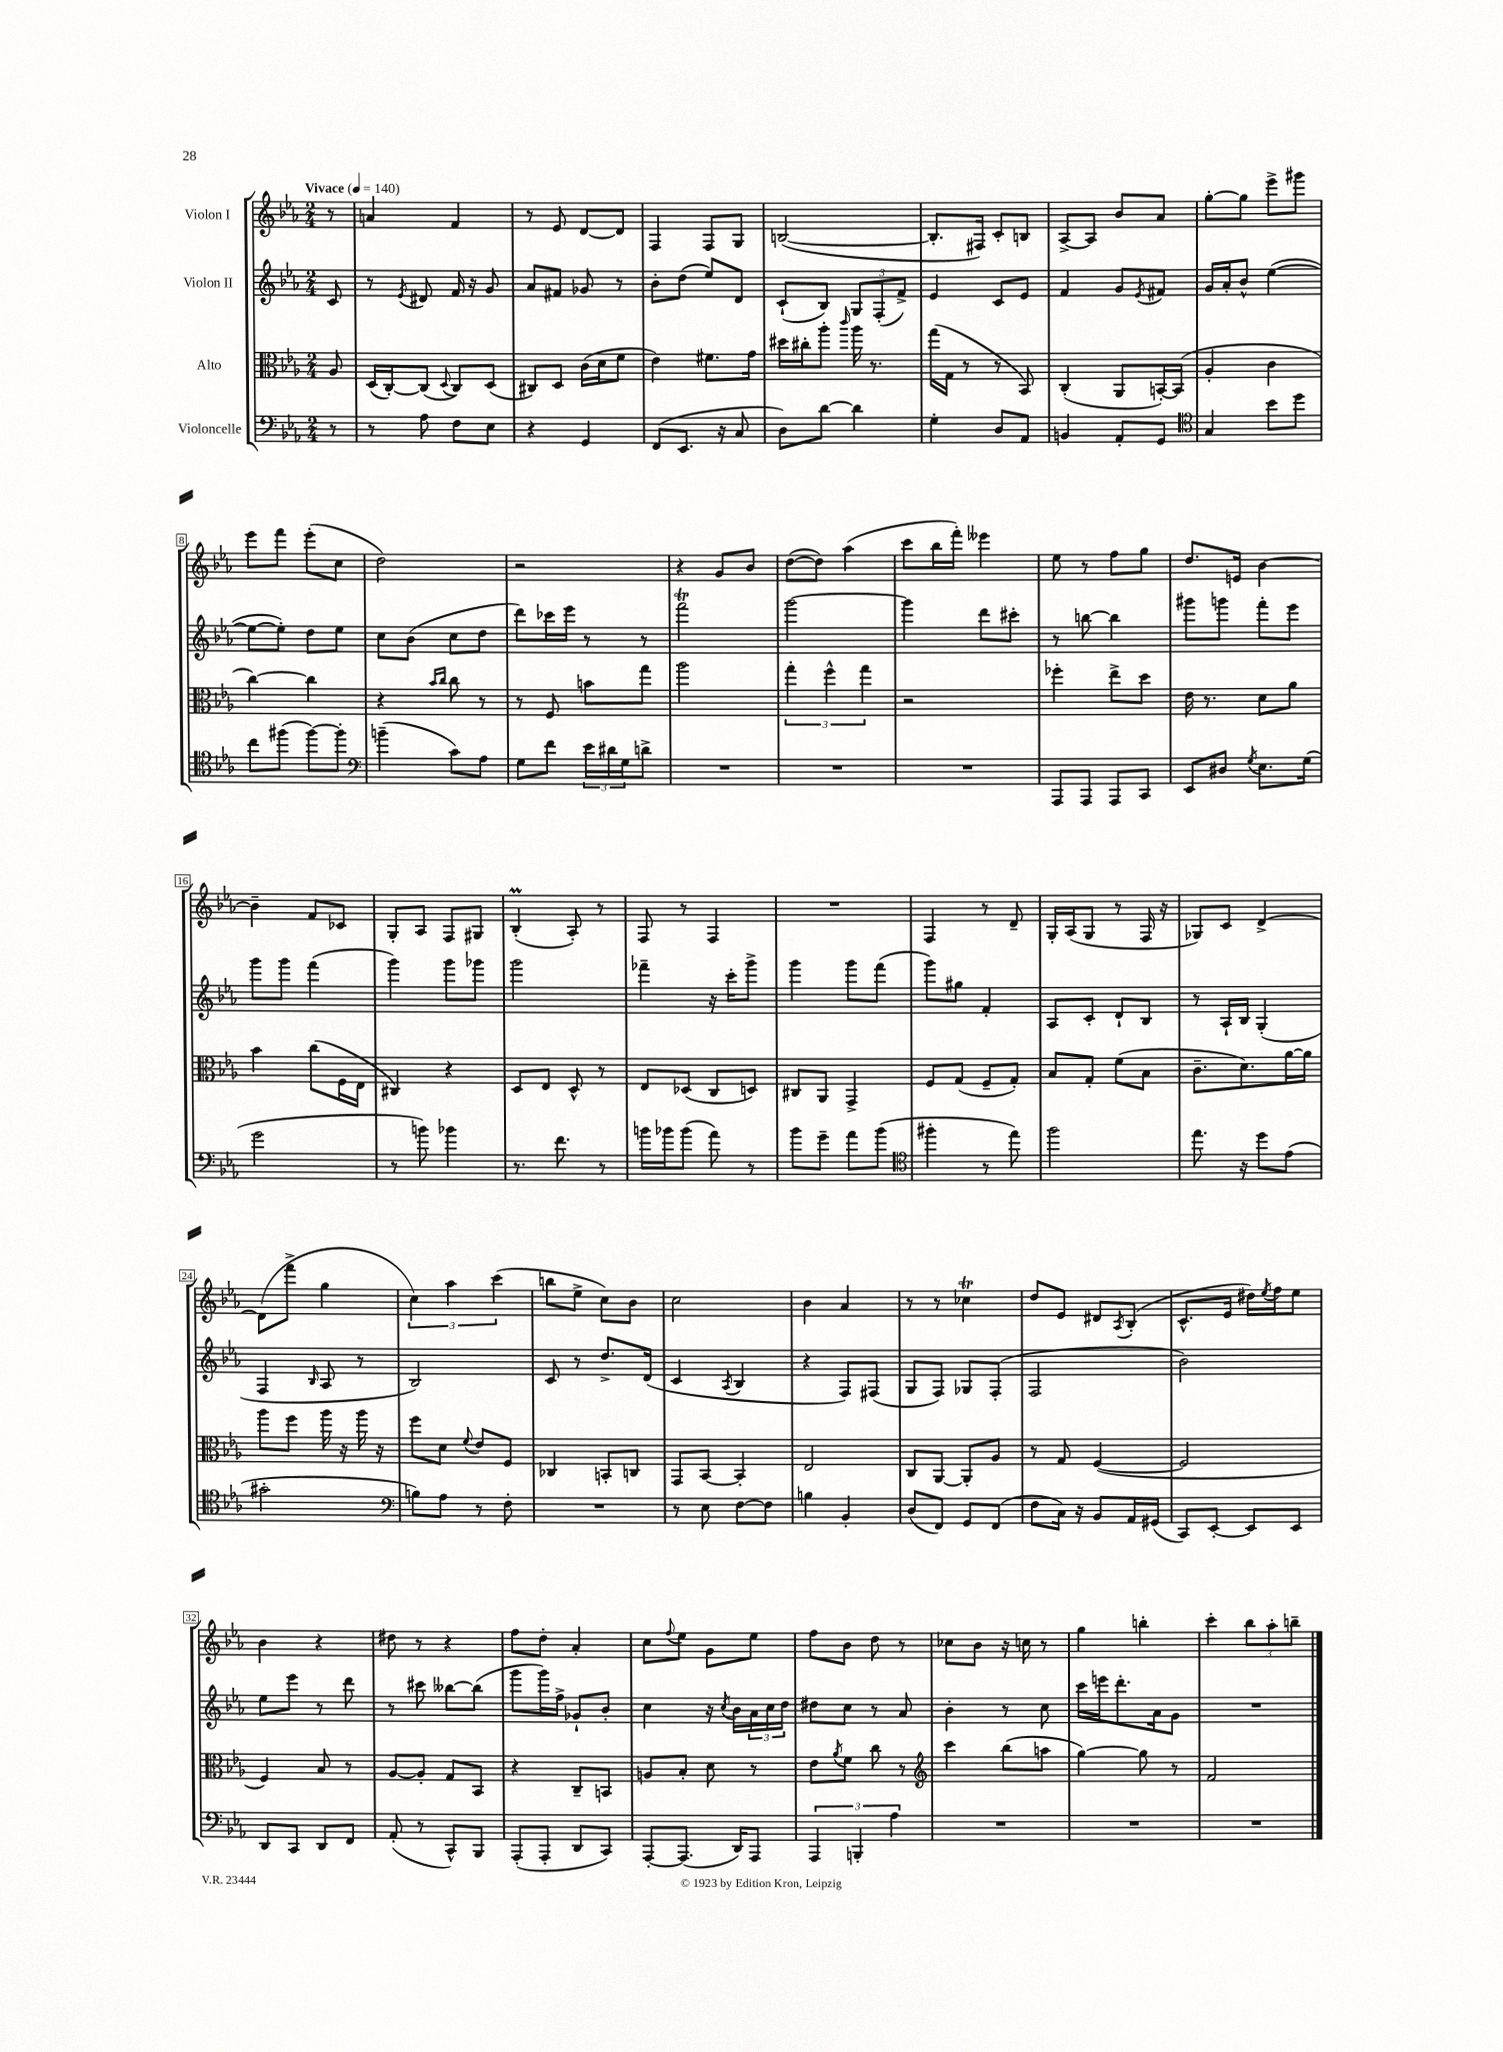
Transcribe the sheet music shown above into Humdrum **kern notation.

**kern	**kern	**kern	**kern
*staff4	*staff3	*staff2	*staff1
*clefF4	*clefC3	*clefG2	*clefG2
*k[b-e-a-]	*k[b-e-a-]	*k[b-e-a-]	*k[b-e-a-]
*M2/4	*M2/4	*M2/4	*M2/4
*MM140	*MM140	*MM140	*MM140
8r	8A-/	8c/	8r
=	=	=	=
8r	(16D/LL	8r	4a/
.	[16C'/J)	.	.
.	.	8qe-/	.
8A-\	(8C/]J	8d#/	.
.	8qqD/	.	.
8F\L	8C/L)	16f/	4f/
.	.	16r	.
8E-\J	(8D/J	8g/	.
=	=	=	=
4r	8C#/L)	8a-/L	8r
.	8D/J	8f#/J	8e-/
4GG/	(16c\LL	8g-/	[8d/L
.	16d\J	.	.
.	8f\J	8r	8d/]J
=	=	=	=
(8FF/L	4e-\)	8b-'\L	4F/
8.EE-/J	.	(8dd\J	.
.	8.f#\L	8ee-/L)	8F/L
16r	.	.	.
8C/	.	8d/J	8G/J
.	16g\Jk	.	.
=	=	=	=
8D\L)	16dd#\LL	(8c`/L	([2B/
.	16cc#'\J	.	.
[8d\J	8aa-'\J	8B-/J)	.
.	16qqccc/	.	.
4d\]	16aa-\	12G/L	.
.	8.r	.	.
.	.	(12F'/	.
.	.	12f^/J)	.
=	=	=	=
4G'\	(16gg\LL	4e-/	8.B'/]L
.	16G\JJ	.	.
.	8r	.	.
.	.	.	16F#/Jk)
8D/L	8r	8c/L	8c'/L
8AA-/J	8BB-/)	8e-/J	8B/J
=	=	=	=
4BB/	(4C'/	4f/	[8A-^/L
.	.	.	8A-/]J
8AA-'/L	8AA-/L	8g/L	8b-/L
.	.	8qe-/	.
8GG/J	[16BB'/L)	8f#/J	8a-/J
.	(16BB/]JJ	.	.
=	=	=	=
*clefC4	*	*	*
4G/	4A-'/	16g/LL	[8gg'\L
.	.	16a-'/J	.
.	.	8b-^^/J	8gg\]J
8b-\L	4c\	([4ee-\	8eee-^\L
8dd\J	.	.	8ggg#\J
=	=	=	=
8cc\L	[4cc\)	8ee-\_L	8eee-\L
(8ff#\J	.	8ee-'\]J)	8fff\J
[8ff#\L)	4cc\]	8dd\L	(8eee-'\L
8ff#'\]J	.	8ee-\J	8cc\J
=	=	=	=
*clefF4	*	*	*
(4b~\	4r	8cc\L	2dd\)
.	.	(8b-\J	.
.	16qqb-/LL	.	.
.	16qqcc/JJ	.	.
8c\L)	8cc\	8cc\L	.
8A-\J	8r	8dd\J	.
=	=	=	=
8G\L	8r	8ddd\L)	2r
8f\J	8F/	16ccc-\L	.
.	.	16eee-\JJ	.
24e-\LL	8b\L	8r	.
24d#\	.	.	.
24G\J	.	.	.
8d^\J	8gg\J	8r	.
=	=	=	=
2r	2aa-\	2fff\	4r
.	.	.	8g/L
.	.	.	8b-/J
=	=	=	=
2r	6gg'\	[2ggg\	([8dd\L
.	.	.	8dd\]J)
.	6ff^^\	.	.
.	.	.	(4aa-\
.	6gg\	.	.
=	=	=	=
2r	2r	4ggg\]	8ccc\L
.	.	.	16bb-\L
.	.	.	16fff'\JJ)
.	.	8ddd\L	4eee--\
.	.	8ccc#'\J	.
=	=	=	=
8AAA-/L	4ff-'\	8r	8ee-\
8AAA-/J	.	[8bb\	8r
8AAA-/L	8ee-^\L	4bb\]	8ff\L
8CC/J	8dd\J	.	8gg\J
=	=	=	=
8EE-/L	16e-\	8ggg#\L	8.dd/L
.	8.r	.	.
8D#/J	.	8ggg\J	.
.	.	.	16e/Jk
8qG/	.	.	.
8.E-\L	8d\L	8fff'\L	[4b-\
.	8a-\J	8eee-\J	.
(16G\Jk	.	.	.
=	=	=	=
2g\	4b-\	8ggg\L	4b-~\]
.	.	8ggg\J	.
.	(8cc\L	(4fff\	8f/L
.	16F\L	.	8c-/J
.	16E-\JJ	.	.
=	=	=	=
8r	4C#/)	4ggg\)	8G'/L
8b\)	.	.	8A-/J
4b-\	4r	8ggg\L	8F/L
.	.	8ggg-\J	8G#/J
=	=	=	=
8.r	8D/L	2ggg\	(4B-'/
.	8E-/J	.	.
8.f\	.	.	.
.	8D^^/	.	8A-'/)
8r	8r	.	8r
=	=	=	=
16b\LL	8E-/L	4fff-~\	8F/
16b-\J	.	.	.
(8b-\J	(8D-/J	.	8r
8a-\)	8C/L	16r	4F/
.	.	16ccc'\LK	.
8r	8D/J)	8ggg^\J	.
=	=	=	=
8b-\L	8C#/L	4ggg\	2r
8g~\J	8AA-/J	.	.
8a-\L	4GG^/	8ggg\L	.
(8b-\J	.	(8fff\J	.
=	=	=	=
*clefC4	*	*	*
4ff#'\	8F/L	8ggg\L)	4F/
.	(8G/J	8gg#\J	.
8r	8F~/L	4f'/	8r
8ee-\)	8G'/J)	.	8d~/
=	=	=	=
2ff\	8B-/L	8A-/L	16G'/LL
.	.	.	(16A-/J
.	8G'/J	8c'/J	8G/J
.	(8f\L	8d`/L	8r
.	8B-\J	8B-/J	16F/
.	.	.	16r
=	=	=	=
8.ee-\	8.c~\L	8r	8G-/L)
.	.	16A-`/LL	8c/J
16r	8.d\)	16B-/JJ	.
8dd\L	.	(4G'/	[4d^/
(8e-\J	[16a-\L	.	.
.	16a-\]JJ	.	.
=	=	=	=
2g#'\	8aa-\L	4F/	(8d\]L
.	8ff\J	.	8fff^\J
.	.	16qqB-/	.
.	16aa-\	8A-/	4gg\
.	16r	.	.
.	16aa-\	8r	.
.	16r	.	.
=	=	=	=
*clefF4	*	*	*
8B\L)	8ff\L	2B-/)	6cc\)
8A-\J	8d\J	.	.
.	.	.	6aa-\
.	8qqf/	.	.
8r	8e-/L	.	.
.	.	.	(6ccc\
8F'\	8F/J	.	.
=	=	=	=
2r	4C-/	8c/	8bb\L
.	.	8r	8ee-^\J
.	8BB'/L	8.dd^/L	8cc\L)
.	8C/J	.	8b-\J
.	.	(16d/Jk	.
=	=	=	=
8r	8GG/L	4c/	2cc\
8E-\	[8BB-/J	.	.
.	.	8qA-/	.
[8F\L	4BB-'/]	4B-/	.
8F\]J	.	.	.
=	=	=	=
4B\	2E-/	4r	4b-\
4BB-'/	.	8F/L)	4a-/
.	.	(8F#/J	.
=	=	=	=
(8D/L	8C/L	8G/L	8r
8FF/J)	[8AA-/J	8F/J)	8r
8GG/L	8AA-'/]L	8G-/L	4cc-\
(8FF/J	8A-/J	(8F'/J	.
=	=	=	=
8F\L	8r	2F/	8dd/L
16C\Jk)	8G/	.	8e-/J
16r	.	.	.
8BB-/L	([4F/	.	8d#/L
.	.	.	8qA-/
16AA-/L	.	.	(8B-'/J
(16GG#/JJ	.	.	.
=	=	=	=
8CC/L)	2F/]	2b-\)	8.c^^/L
[8EE-'/J	.	.	.
.	.	.	16e-/Jk
8EE-/]L	.	.	16dd#\LL)
.	.	.	8qee-/
.	.	.	16ff\J
8EE-/J	.	.	8ee-\J
=	=	=	=
8DD/L	4F/)	8ee-\L	4b-\
8CC/J	.	8eee-\J	.
8DD/L	8B-/	8r	4r
8FF/J	8r	8ddd\	.
=	=	=	=
(8AA-'/	[8A-/L	8r	8dd#\
8r	8A-'/]J	8ccc#\	8r
8CC^^/L)	8G/L	[8bb--\L	4r
8BBB-/J	8BB-/J	(8bb--\]J	.
=	=	=	=
(8AAA-'/L	4r	8ggg\L	8ff\L
8AAA-'/J	.	16ggg\L)	8dd'\J
.	.	16ff^\JJ	.
8DD/L	8C~/L	8g-`/L	4a-'/
8CC/J)	8BB/J	8b-'/J	.
=	=	=	=
[8AAA-'/L	8A/L	4cc\	8cc\L
.	.	.	8qqff/
(8.AAA-/]J	8B-'/J	.	8ee-\J
.	8d\	16r	8g\L
.	.	8qcc/	.
16DD/LK)	.	16b-\LL	.
8AAA-/J	8r	24a-\	8ee-\J
.	.	24cc\	.
.	.	24dd\JJ	.
=	=	=	=
6AAA-/	8e-\L	8dd#\L	8ff\L
.	8qa-/	.	.
.	8f\J	8cc\J	8b-\J
6BBB'/	.	.	.
.	8cc\	8r	8dd\
6A-\	.	.	.
.	8r	8a-/	8r
=	=	=	=
*	*clefG2	*	*
2r	4ccc\	4b-'\	8cc-\L
.	.	.	8b-\J
.	(8bb-\L	8r	16r
.	.	.	16cc\
.	8aa\J	8cc\	8r
=	=	=	=
2r	[4gg\)	16ccc\LL	4gg\
.	.	16eee\J	.
.	.	8.ddd'\	.
.	8gg\]	.	4bb'\
.	.	16a-\k	.
.	8r	8g\J	.
=	=	=	=
2r	2f/	2r	4ccc'\
.	.	.	12bb-\L
.	.	.	12aa-'\
.	.	.	12bb~\J
==	==	==	==
*-	*-	*-	*-
